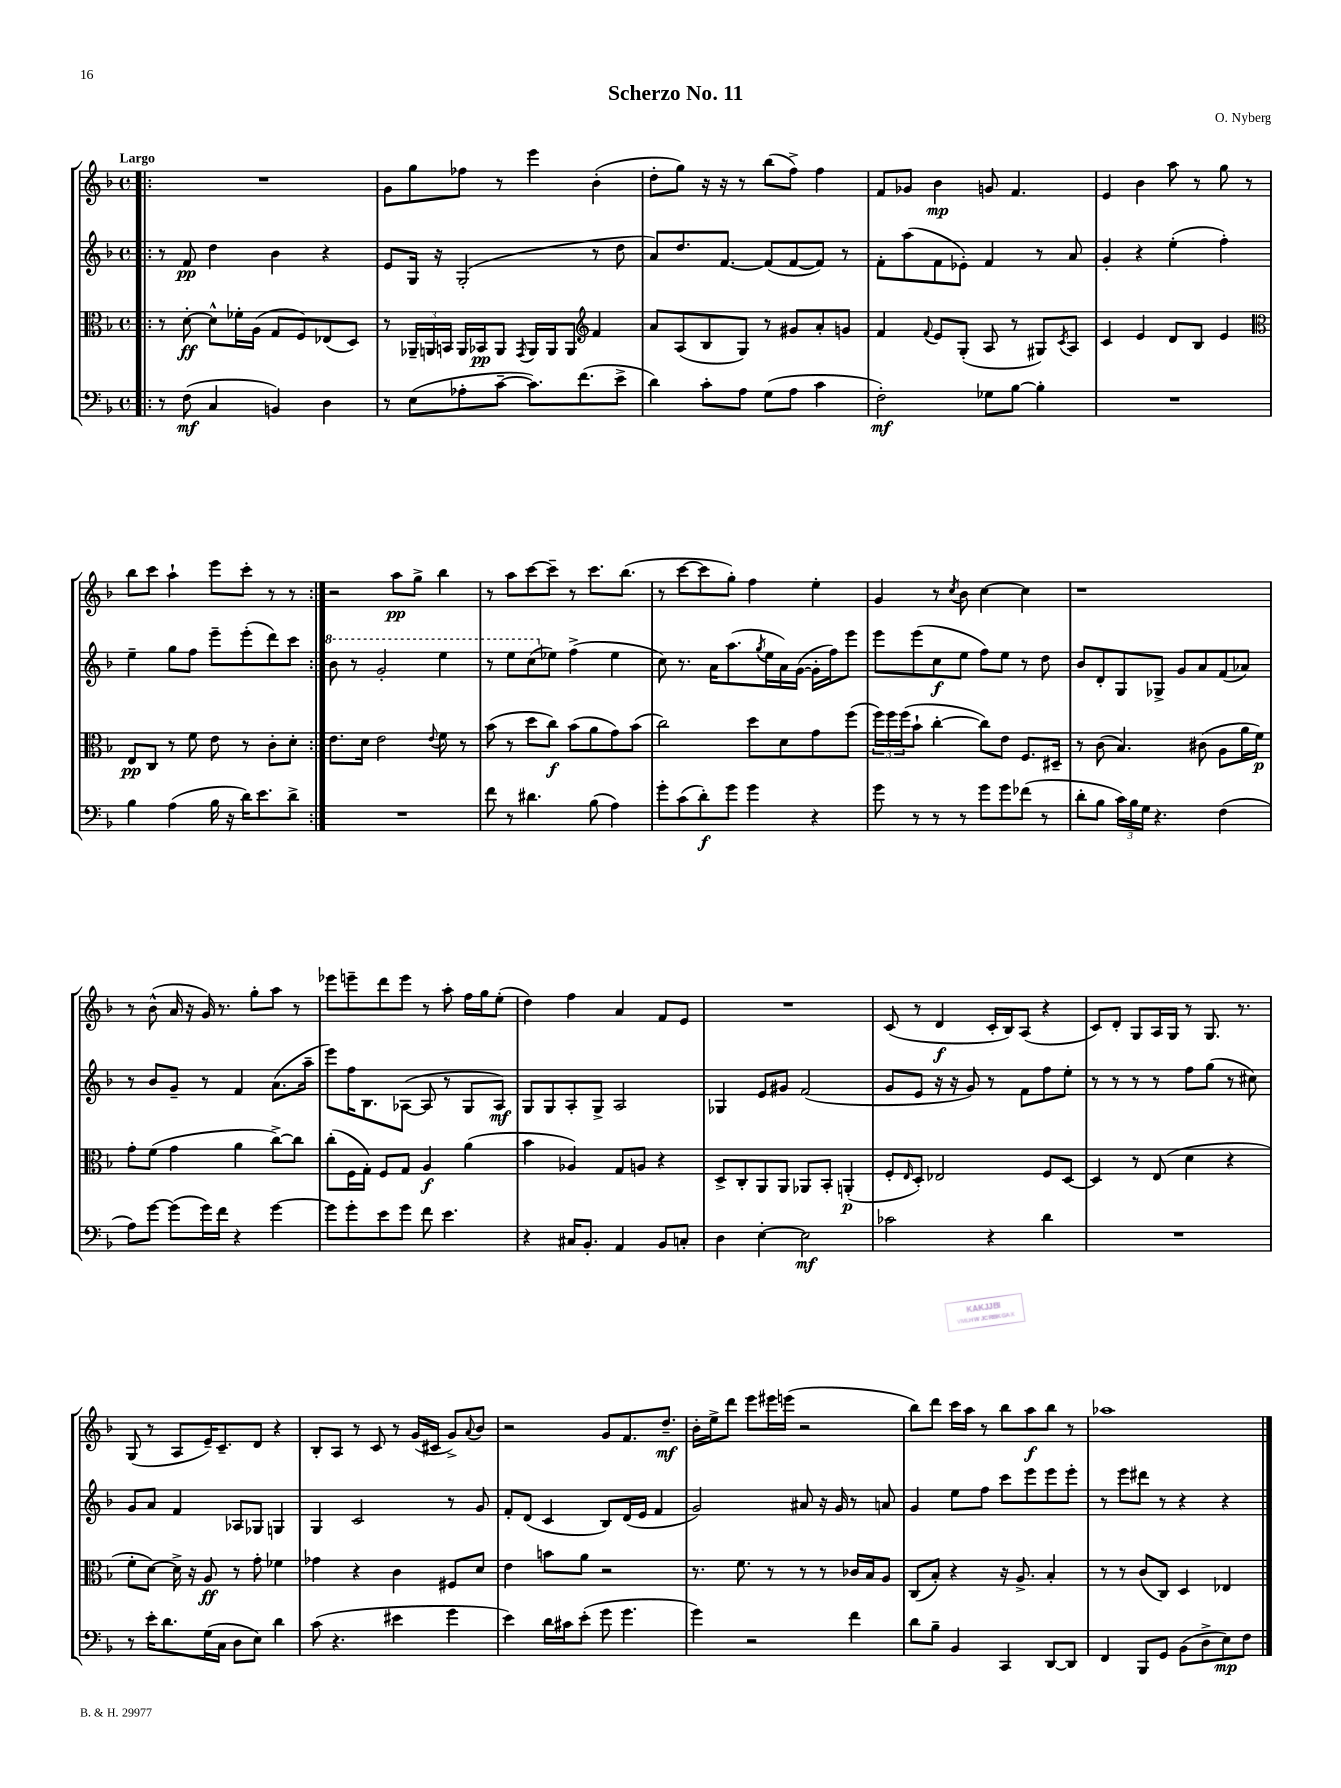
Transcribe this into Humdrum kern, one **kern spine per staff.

**kern	**kern	**kern	**kern
*staff4	*staff3	*staff2	*staff1
*clefF4	*clefC3	*clefG2	*clefG2
*k[b-]	*k[b-]	*k[b-]	*k[b-]
*M4/4	*M4/4	*M4/4	*M4/4
*met(c)	*met(c)	*met(c)	*met(c)
=!|:	=!|:	=!|:	=!|:
8r	8r	8r	1r
(8F	[8d'	8f	.
4C	8d^^]	4dd	.
.	16f-'	.	.
.	(16A	.	.
4BB)	8G	4b-	.
.	8F)	.	.
4D	(8E-	4r	.
.	8D)	.	.
=	=	=	=
8r	8r	8e	8g
(8E	24AA-~	16G	8gg
.	24AA	.	.
.	.	16r	.
.	24BB	.	.
8A-'	16AA	(2G'	8ff-
.	16BB-	.	.
[8c~	8AA	.	8r
.	8qGG	.	.
8.c])	16AA	.	4eee
.	16AA	.	.
.	8AA	.	.
(8.f	.	.	.
*	*clefG2	*	*
.	4f	8r	(4b-'
8e^	.	8dd	.
=	=	=	=
4d)	8a	8a)	8dd'
.	(8A	8.dd	8gg)
8c'	8B-	.	16r
.	.	[8.f	16r
8A	8G)	.	8r
(8G	8r	(8f]	(8bb-
8A	8g#	[8f	8ff^)
4c	8a'	8f])	4ff
.	8g	8r	.
=	=	=	=
2F')	4f	8f'	8f
.	.	(8aa	8g-
.	8qqf	.	.
.	8e	8f	4b-
.	(8G'	8e-')	.
8G-	8A	4f	8g
[8B-	8r	.	4.f
4B-']	8G#)	8r	.
.	8qc	.	.
.	8A	8a	.
=	=	=	=
1r	4c	4g'	4e
.	4e	4r	4b-
.	8d	(4ee'	8aa
.	8B-	.	8r
.	4e	4ff')	8gg
.	.	.	8r
=	=	=	=
*	*clefC3	*	*
4B-	8E	4ee~	8bb-
.	8C	.	8ccc
(4A	8r	8gg	4aa`
.	8f	8ff	.
16B-	8e	8eee~	8eee
16r	.	.	.
16d)	8r	(8eee'	8ccc'
8.e	.	.	.
.	8c'	8ddd)	8r
8d^	8d'	8ccc	8r
=:|!	=:|!	=:|!	=:|!
1r	8.e	8bb-	2r
.	.	8r	.
.	16d	.	.
.	2e	2gg'	.
.	.	.	8aa
.	.	.	8gg^
.	8qqe	.	.
.	8f	4eee	4bb-
.	8r	.	.
=	=	=	=
8f	(8b-	8r	8r
8r	8r	8eee	8aa
4.d#	8dd	(8ccc	[8ccc
.	8cc)	8ee-)	8ccc~]
.	(8b-	(4ff^	8r
(8B-	8a	.	8.ccc
4A)	8g)	4ee-	.
.	.	.	(8.bb-
.	(8b-	.	.
=	=	=	=
8g'	2cc)	8cc)	8r
(8c	.	8.r	[8ccc
8d')	.	.	8ccc]
.	.	16a	.
8g	.	(8.aa	8gg')
4g	8dd	.	4ff
.	.	8qgg	.
.	.	16ee	.
.	8d	16a)	.
.	.	([16g	.
4r	8g	16g']	4ee'
.	.	16ff)	.
.	(8ff	8eee	.
=	=	=	=
8g	24ff)	8eee	4g
.	24ff	.	.
.	(24ff	.	.
8r	8b-`	(8eee	.
8r	[4cc'	8cc	8r
.	.	.	8qcc
8r	.	8ee	8b-
8g	8cc])	8ff)	[4cc
8g	8e	8ee	.
(8f-	8.F	8r	4cc]
8r	.	8dd	.
.	16D#~	.	.
=	=	=	=
8d'	8r	8b-	1r
8B-	(8c	8d'	.
24c)	4.B-)	8G	.
24B-	.	.	.
24G	.	.	.
4.r	.	8G-^	.
.	.	8g	.
.	(8c#	8a	.
(4F	8A	(8f	.
.	16a	8a-)	.
.	16f)	.	.
=	=	=	=
8A)	8g'	8r	8r
[8g	(8f	8b-	(8b-^^
(8g]	4g	8g~	16a
.	.	.	16r
16g)	.	8r	16g)
16f	.	.	8.r
4r	4a	4f	.
.	.	.	8gg'
[4g	[8cc^)	(8.a	8aa
.	8cc]	.	8r
.	.	16aa~	.
=	=	=	=
8g]	(8cc'	8eee)	8eee-
8g'	16F	16ff	8eee~
.	16G')	8.B-	.
8e	8F	.	8ddd
8g	8G	([8A-	8eee
8f	4A	8A-]	8r
4.e	.	8r	8aa'
.	(4a	8G	16ff
.	.	.	16gg
.	.	8A-)	(8ee'
=	=	=	=
4r	4b-	8G	4dd)
.	.	8G	.
16C#	4A-)	8A'	4ff
8.BB-'	.	.	.
.	.	8G^	.
4AA	8G	2A	4a
.	8A	.	.
8BB-	4r	.	8f
8C'	.	.	8e
=	=	=	=
4D	8D^	4G-	1r
.	8C'	.	.
[4E'	8AA	8e	.
.	8AA	8g#	.
2E]	8AA-	(2f	.
.	8BB-'	.	.
.	(4AA'	.	.
=	=	=	=
2c-	8F'	8g	(8c
.	16qqE	.	.
.	8D')	8e	8r
.	2E-	16r	4d
.	.	16r	.
.	.	8g)	.
4r	.	8r	16c'
.	.	.	16B-)
.	.	8f	(8A
4d	8F	8ff	4r
.	[8D	8ee'	.
=	=	=	=
1r	4D]	8r	8c)
.	.	8r	8d'
.	8r	8r	8G
.	(8E	8r	16A
.	.	.	16G
.	4d	8ff	8r
.	.	(8gg	8.G
.	4r	8r	.
.	.	.	8.r
.	.	8cc#)	.
=	=	=	=
8r	8f'	8g	(8G
16e'	[8d)	8a	8r
8.d	.	.	.
.	16d^]	4f	8A
.	16r	.	.
(16G	8A	.	16e~)
16C	.	.	8.c~
8D	8r	8A-	.
8E)	8g'	8G-	8d
4d	4f-	4G	4r
=	=	=	=
(8c	4g-	4G	8B-'
4.r	.	.	8A
.	4r	2c	8r
.	.	.	8c
4e#	4c	.	8r
.	.	.	(16g
.	.	.	16c#
4g	8F#	8r	8g^)
.	.	.	8qqa
.	8d	8g	8b-
=	=	=	=
4e)	4e	8f'	2r
.	.	(8d	.
16d	8b	4c	.
16c#	.	.	.
(8e'	8a	.	.
8g	2r	8B-)	8g
4.g	.	(16d	8.f
.	.	16e	.
.	.	4f	.
.	.	.	8.dd~
=	=	=	=
4g)	8.r	2g)	16b-'
.	.	.	16ee^
.	.	.	8ddd
.	8.f	.	.
2r	.	.	8eee
.	8r	.	16eee#
.	.	.	(16eee
.	8r	8a#	2r
.	8r	16r	.
.	.	16g	.
4f	16c-	8r	.
.	16B-	.	.
.	8A	8a	.
=	=	=	=
8d	(8C	4g	8bb-)
8B-~	8B-')	.	8ddd
4BB-	4r	8ee	16ccc
.	.	.	16aa
.	.	8ff	8r
4CC	16r	8ccc	8bb-
.	8.A^	.	.
.	.	8eee	8aa
[8DD	4B-'	8eee	8bb-
8DD]	.	8eee'	8r
=	=	=	=
4FF	8r	8r	1aa-
.	8r	8eee	.
8BBB-	(8c	8ddd#	.
8GG	8C)	8r	.
(8BB-	4D	4r	.
8D^	.	.	.
8E)	4E-	4r	.
8F	.	.	.
==	==	==	==
*-	*-	*-	*-
